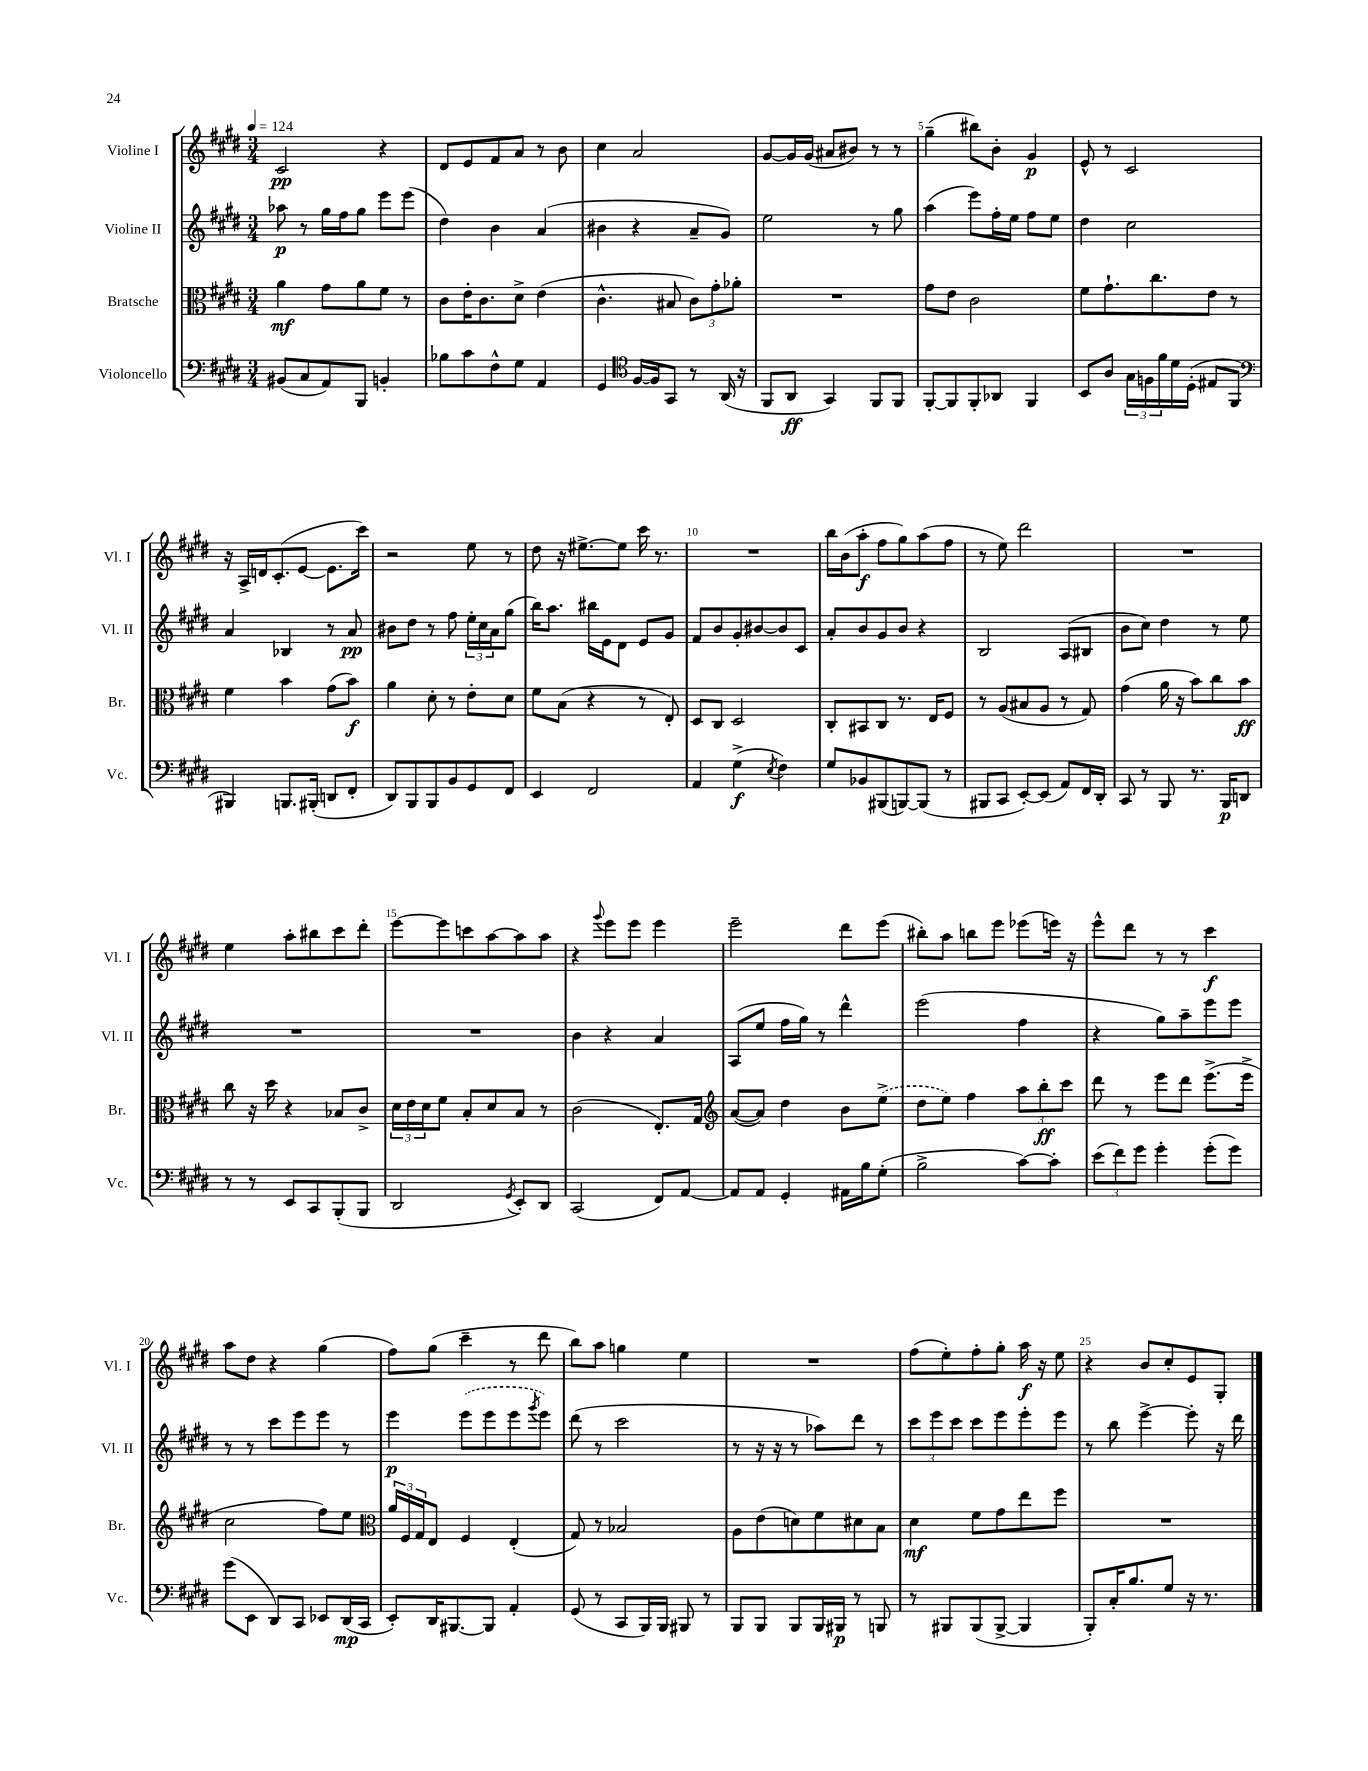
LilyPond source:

<<
\new StaffGroup <<
\new Staff = "s0" \with { instrumentName = "Violine I" shortInstrumentName = "Vl. I" } {
    \clef treble \key e \major \numericTimeSignature \time 3/4 \tempo 4 = 124
    cis'2\pp r4 |
    dis'8 e'8 fis'8 a'8 r8 b'8 |
    cis''4 a'2 |
    gis'8~ gis'16 gis'16( ais'8 bis'8) r8 r8 |
    gis''4--( bis''8) b'8-. gis'4\p |
    e'8-^ r8 cis'2 |
    r16 a16-> d'16 cis'8.-.( e'8~ e'8. cis'''16) |
    r2 e''8 r8 |
    dis''8 r16 eis''8.~-> eis''8 cis'''16 r8. |
    R2. |
    b''16 b'16( a''8-.\f fis''8 gis''8) a''8( fis''8 |
    r8 e''8) dis'''2 |
    R2. |
    e''4 a''8-. bis''8 cis'''8 dis'''8-. |
    e'''8~ e'''8 c'''8 a''8~ a''8 a''8 |
    r4 \appoggiatura { gis'''8 } e'''8 e'''8 e'''4 |
    e'''2-- dis'''8 e'''8( |
    bis''8-.) a''8 b''8 e'''8 ees'''8( e'''16) r16 |
    e'''8-^ dis'''8 r8 r8 cis'''4\f |
    a''8 dis''8 r4 gis''4( |
    fis''8) gis''8( cis'''4-- r8 dis'''8 |
    b''8) a''8 g''4 e''4 |
    R2. |
    fis''8( e''8-.) fis''8-. gis''8-. a''16\f r16 e''8 |
    r4 b'8 cis''8-. e'8 gis8-. \bar "|." |
}
\new Staff = "s1" \with { instrumentName = "Violine II" shortInstrumentName = "Vl. II" } {
    \clef treble \key e \major \numericTimeSignature \time 3/4
    aes''8\p r8 gis''16 fis''16 gis''8 e'''8 e'''8( |
    dis''4) b'4 a'4( |
    bis'4 r4 a'8-- gis'8) |
    e''2 r8 gis''8 |
    a''4( e'''8) fis''16-. e''16 fis''8 e''8 |
    dis''4 cis''2 |
    a'4 bes4 r8 a'8\pp |
    bis'8 dis''8 r8 fis''8 \tuplet 3/2 { e''16-. cis''16 a'16 } gis''8( |
    b''16) a''8. bis''16 e'16 dis'8 e'8 gis'8 |
    fis'8 b'8 gis'8-. bis'8~ bis'8 cis'8 |
    a'8-. b'8 gis'8 b'8 r4 |
    b2 a8( bis8 |
    b'8 cis''8) dis''4 r8 e''8 |
    R2. |
    R2. |
    b'4 r4 a'4 |
    a8( e''8 fis''16 gis''16) r8 dis'''4-^ |
    e'''2( fis''4 |
    r4 gis''8) a''8-- e'''8 e'''8 |
    r8 r8 cis'''8 e'''8 e'''8 r8 |
    e'''4\p \once \slurDashed e'''8( e'''8 e'''8 \acciaccatura { gis'''8 } e'''8) |
    dis'''8( r8 cis'''2 |
    r8 r16 r16 r8 aes''8) dis'''8 r8 |
    \tuplet 3/2 { cis'''8 e'''8 cis'''8 } cis'''8 e'''8 e'''8-. e'''8 |
    r8 b''8 e'''4~-> e'''8-. r16 dis'''16 \bar "|." |
}
\new Staff = "s2" \with { instrumentName = "Bratsche" shortInstrumentName = "Br." } {
    \clef alto \key e \major \numericTimeSignature \time 3/4
    a'4\mf gis'8 a'8 fis'8 r8 |
    cis'8 e'16-. cis'8. dis'8-> e'4( |
    cis'4.-^ bis8 \tuplet 3/2 { cis'8) gis'8-. aes'8-. } |
    R2. |
    gis'8 e'8 cis'2 |
    fis'8 gis'8.-! cis''8. e'8 r8 |
    fis'4 b'4 gis'8( b'8\f) |
    a'4 dis'8-. r8 e'8-. dis'8 |
    fis'8 b8( r4 r8 e8-.) |
    dis8 cis8 dis2 |
    cis8-. bis,8 cis8 r8. e16 fis8 |
    r8 a8( bis8 a8 r8 gis8) |
    gis'4( a'16 r16 b'8) cis''8 b'8\ff |
    cis''8 r16 dis''16 r4 bes8 cis'8-> |
    \tuplet 3/2 { dis'16 e'16 dis'16 } fis'8 b8-. dis'8 b8 r8 |
    cis'2( e8.-.) gis16 |
    \clef treble a'8~( a'8) dis''4 b'8 \once \slurDashed e''8->( |
    dis''8 e''8) fis''4 \tuplet 3/2 { a''8 b''8-.\ff cis'''8 } |
    dis'''8 r8 e'''8 dis'''8 e'''8.->( e'''16-> |
    cis''2 fis''8) e''8 |
    \clef alto \tuplet 3/2 { a'16 fis16 gis16 } e8 fis4 e4-.( |
    gis8) r8 bes2 |
    a8 e'8( d'8) fis'8 dis'8 b8 |
    dis'4\mf fis'8 gis'8 e''8 fis''8 |
    R2. \bar "|." |
}
\new Staff = "s3" \with { instrumentName = "Violoncello" shortInstrumentName = "Vc." } {
    \clef bass \key e \major \numericTimeSignature \time 3/4
    bis,8( cis8 a,8) b,,8 b,4-. |
    bes8 cis'8 fis8-^ gis8 a,4 |
    gis,4 \clef tenor fis16~ fis16 gis,8 r8 a,16( r16 |
    fis,8 a,8\ff gis,4) fis,8 fis,8 |
    fis,8~-. fis,8 fis,8-. aes,8 fis,4 |
    b,8 a8 \tuplet 3/2 { gis16 f16 fis'16 } dis'16 dis16-.( eis8 fis,8 |
    \clef bass bis,,4) b,,8. bis,,16-.( d,8 fis,8-. |
    dis,8) b,,8 b,,8 b,8 gis,8 fis,8 |
    e,4 fis,2 |
    a,4 gis4->\f( \acciaccatura { e8 } fis4) |
    gis8 bes,8 bis,,8( b,,8~) b,,8( r8 |
    bis,,8 cis,8 e,8~-.) e,8( a,8) fis,16 dis,16-. |
    cis,8 r8 b,,8 r8. b,,16\p d,8 |
    r8 r8 e,8 cis,8 b,,8-.( b,,8 |
    dis,2 \acciaccatura { gis,8 } e,8-.) dis,8 |
    cis,2( fis,8) a,8~ |
    a,8 a,8 gis,4-. ais,16 b16 gis8-.( |
    b2-> cis'8~) cis'8-. |
    \tuplet 3/2 { e'8( fis'8) gis'8 } gis'4-. gis'8-.( gis'8) |
    gis'8( e,8 dis,8) cis,8 ees,8 dis,16\mp( cis,16 |
    e,8-.) dis,16 bis,,8.~ bis,,8 a,4-. |
    gis,8( r8 cis,8 b,,16) b,,16 bis,,8 r8 |
    b,,8 b,,8 b,,8 b,,16 bis,,16\p r8 b,,8 |
    r8 bis,,8 bis,,8( bis,,8~-> bis,,4 |
    b,,8-.) cis16-. b8. gis8 r16 r8. \bar "|." |
}
>>
>>
\layout { \context { \Score \override BarNumber.break-visibility = ##(#f #t #t) barNumberVisibility = #(every-nth-bar-number-visible 5) } }
